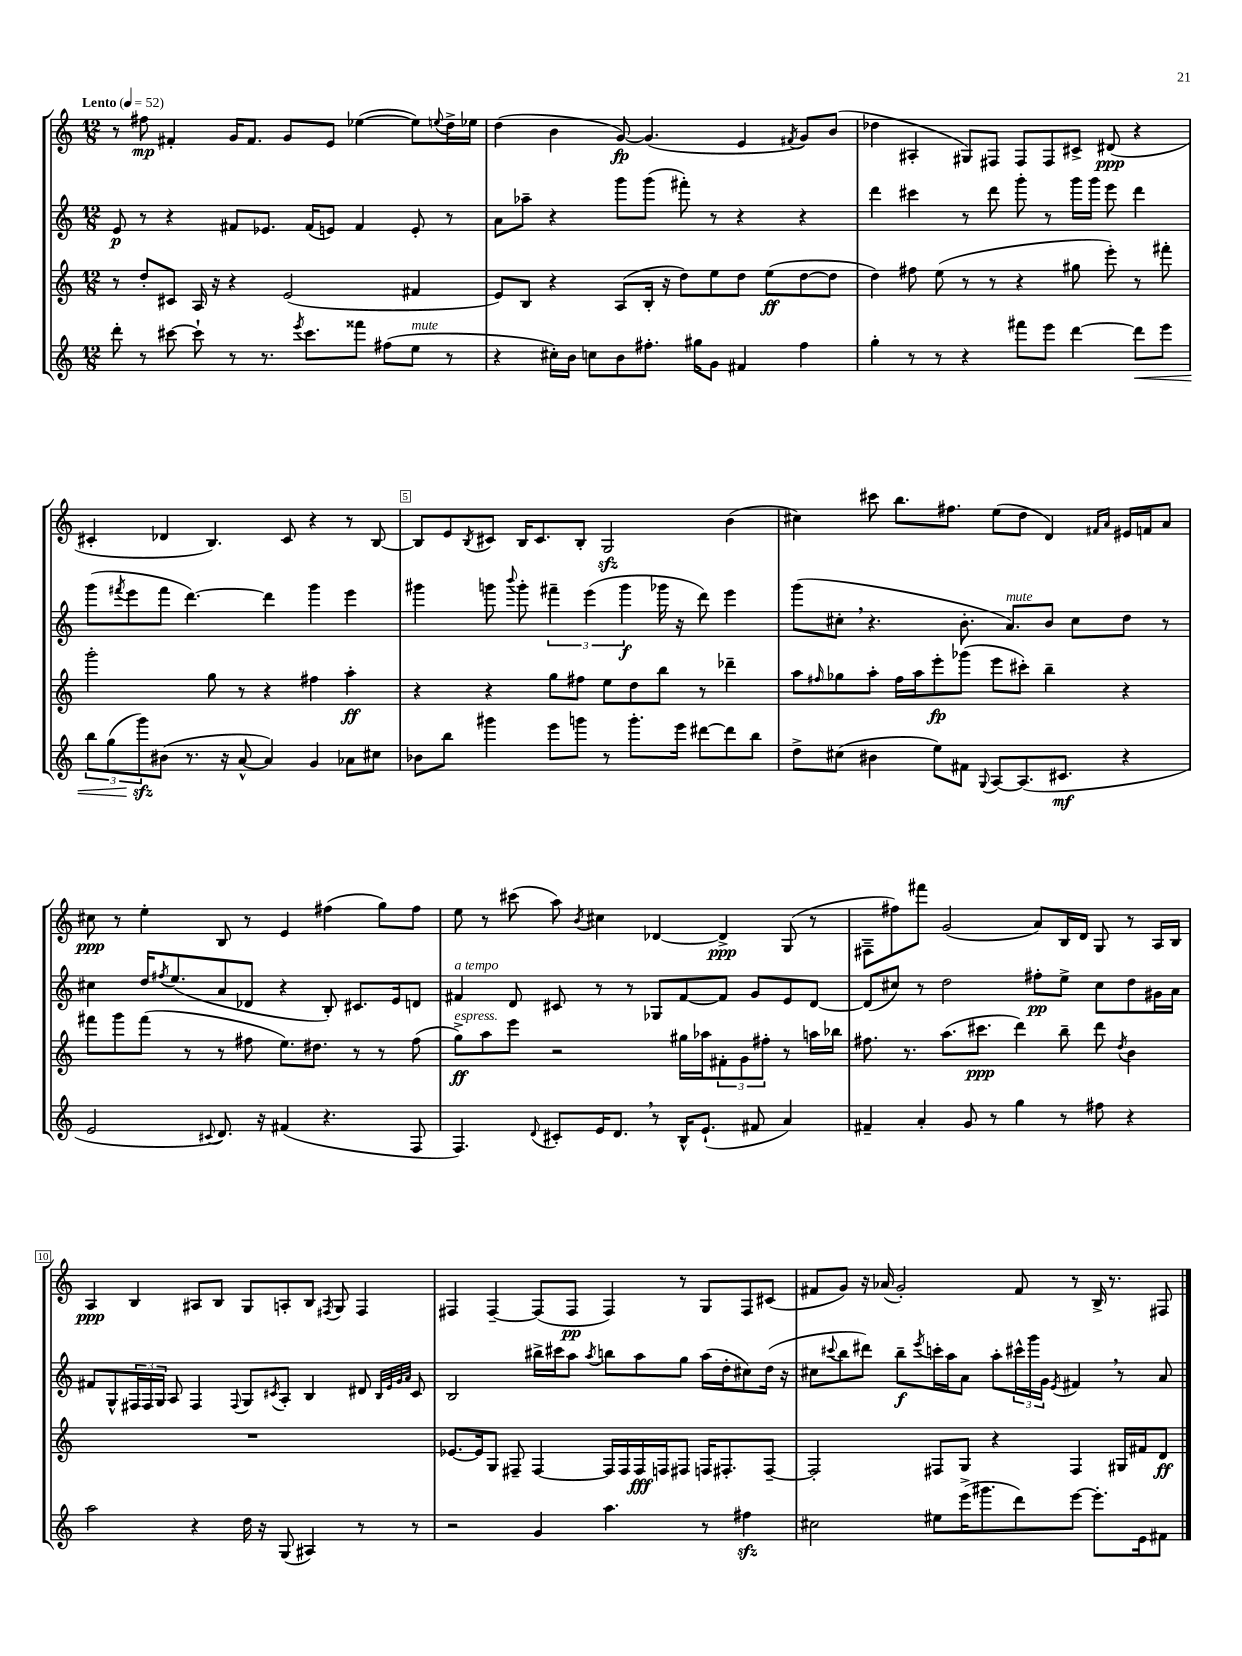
<<
\new StaffGroup <<
\new Staff = "s0" {
    \clef treble \key c \major \numericTimeSignature \time 12/8 \tempo "Lento" 4 = 52
    r8 fis''8\mp fis'4-. g'16 fis'8. g'8 e'8 ees''4~( ees''8) \appoggiatura { e''8 } d''16-> ees''16 |
    d''4( b'4 g'8~\fp) g'4.( e'4 \acciaccatura { fis'8 } g'8) b'8( |
    des''4 ais4-. gis8) fis8 fis8 fis8 cis'8-> dis'8\ppp( r4 |
    cis'4-. des'4 b4.) cis'8 r4 r8 b8~ |
    b8 e'8 \acciaccatura { b8 } cis'8 b16 cis'8. b8-. g2\sfz b'4( |
    cis''4) cis'''8 b''8. fis''8. e''8( d''8 d'4) \grace { fis'16 a'16 } eis'16 f'16 a'8 |
    cis''8\ppp r8 e''4-. b8 r8 e'4 fis''4( g''8) fis''8 |
    e''8 r8 cis'''8( a''8) \acciaccatura { b'8 } cis''4 des'4~ des'4->\ppp g8( r8 |
    fis8-- fis''8) fis'''8 g'2( a'8) b16 d'16 g8 r8 a16 b16 |
    a4\ppp b4 ais8 b8 g8 a8-. b8 \acciaccatura { fis8 } g8 fis4 |
    fis4 fis4~-- fis8( fis8\pp fis4) r8 g8 fis8 cis'8( |
    fis'8 g'8) r16 aes'16( g'2-.) fis'8 r8 b16-> r8. fis8 \bar "|." |
}
\new Staff = "s1" {
    \clef treble \key c \major \numericTimeSignature \time 12/8
    e'8\p r8 r4 fis'8 ees'8. fis'16( e'8) fis'4 e'8-. r8 |
    a'8 aes''8-- r4 g'''8 g'''8( fis'''8-.) r8 r4 r4 |
    d'''4 cis'''4 r8 d'''8 g'''8-. r8 g'''16 g'''16 e'''8 d'''4 |
    g'''8( \acciaccatura { fis'''8 } e'''8 fis'''8 d'''4.~) d'''4 g'''4 e'''4 |
    gis'''4 g'''8 \appoggiatura { b'''8 } g'''8-. \tuplet 3/2 { fis'''4-- e'''4( g'''4\f } ges'''16 r16 d'''8) e'''4 |
    g'''8( cis''8-. \breathe r4. b'8.-. a'8.^\markup { \italic "mute" }) b'8 cis''8 d''8 r8 |
    cis''4 d''16 \acciaccatura { fis''8 } e''8.( a'8 des'8 r4 b8-.) cis'8. e'16 d'8 |
    fis'4^\markup { \italic "a tempo" } d'8 cis'8 r8 r8 ges8 fis'8~ fis'8 g'8 e'8 d'8~ |
    d'8( cis''8) r8 d''2 fis''8-.\pp e''8-> cis''8 d''8 gis'16 a'16 |
    fis'8 g8-^ \tuplet 3/2 { fis16 fis16 g16 } a8 fis4 \appoggiatura { fis8 } g8 \acciaccatura { cis'8 } a8-. b4 dis'8 \grace { b32 e'32 g'32 a'32 } cis'8 |
    b2 bis''16-> cis'''16 a''8 \acciaccatura { a''8 } b''8 a''8 g''8 a''16( d''16-. cis''8) d''16( r16 |
    cis''8 \appoggiatura { cis'''8 } b''8 dis'''8) b''8--\f \acciaccatura { e'''8 } c'''16-. a''16 a'8 a''8-. \tuplet 3/2 { cis'''16-^ g'''16 g'16 } \acciaccatura { e'8 } fis'4 \breathe r8 a'8 \bar "|." |
}
\new Staff = "s2" {
    \clef treble \key c \major \numericTimeSignature \time 12/8
    r8 d''8-. cis'8 a16 r16 r4 e'2( fis'4 |
    e'8) b8 r4 a8( b16-. r16 d''8) e''8 d''8 e''8\ff( d''8~ d''8 |
    d''4) fis''8 e''8( r8 r8 r4 gis''8 e'''8-.) r8 fis'''8-. |
    g'''2-. g''8 r8 r4 fis''4 a''4-.\ff |
    r4 r4 g''8 fis''8 e''8 d''8 b''8 r8 des'''4-- |
    a''8 \grace { fis''16 } ges''8 a''8-. fis''16 a''16 e'''8-.\fp ges'''8( e'''8 cis'''8-.) b''4-- r4 |
    fis'''8 g'''8 fis'''8( r8 r8 fis''8 e''8.) dis''8. r8 r8 fis''8( |
    g''8->\ff^\markup { \italic "espress." }) a''8 e'''8 r2 gis''16 aes''16 \tuplet 3/2 { fis'8-. g'8 fis''8-. } r8 a''16 bes''16 |
    fis''8. r8. a''8.( cis'''8.\ppp d'''4) b''8-- d'''8 \acciaccatura { d''8 } b'4 |
    R1. |
    ees'8.~ ees'16 g8 fis8-- fis4~ fis16 fis16 fis16\fff f16 fis8 f16 fis8.-. fis8~-- |
    fis2-. fis8 g8 r4 fis4 gis16 fis'16 d'8\ff \bar "|." |
}
\new Staff = "s3" {
    \clef treble \key c \major \numericTimeSignature \time 12/8
    d'''8-. r8 cis'''8~ cis'''8-! r8 r8. \acciaccatura { e'''8 } cis'''8. fisis'''8 fis''8( e''8^\markup { \italic "mute" } r8 |
    r4 cis''16-.) b'16 c''8 b'8 fis''8.-. gis''16 g'8 fis'4 fis''4 |
    g''4-. r8 r8 r4 fis'''8 e'''8 d'''4~ d'''8\< e'''8 |
    \tuplet 3/2 { b''8 g''8( g'''8\sfz\!) } bis'8( r8. r16 a'8~-^ a'4) g'4 aes'8 cis''8 |
    bes'8 b''8 gis'''4 e'''8 g'''8 r8 g'''8.-. e'''16 dis'''8~ dis'''8 b''8 |
    d''8-> cis''8( bis'4 e''8) fis'8 \appoggiatura { g8 } a8~ a8.( cis'8.\mf r4 |
    e'2 \appoggiatura { cis'8 } d'8.) r16 fis'4( r4. f8 |
    f4.) \appoggiatura { d'8 } cis'8-. e'16 d'8. \breathe r8 b16-^ e'8.-!( fis'8 a'4) |
    fis'4-- a'4-. g'8 r8 g''4 r8 fis''8 r4 |
    a''2 r4 d''16 r16 g8( ais4) r8 r8 |
    r2 g'4 a''4. r8 fis''4\sfz |
    cis''2 eis''8 e'''16->( gis'''8. d'''8) e'''8~ e'''8.-. e'16 fis'8 \bar "|." |
}
>>
>>
\layout { \context { \Score \override BarNumber.break-visibility = ##(#f #t #t) barNumberVisibility = #(every-nth-bar-number-visible 5) \override BarNumber.stencil = #(make-stencil-boxer 0.1 0.3 ly:text-interface::print) } }
